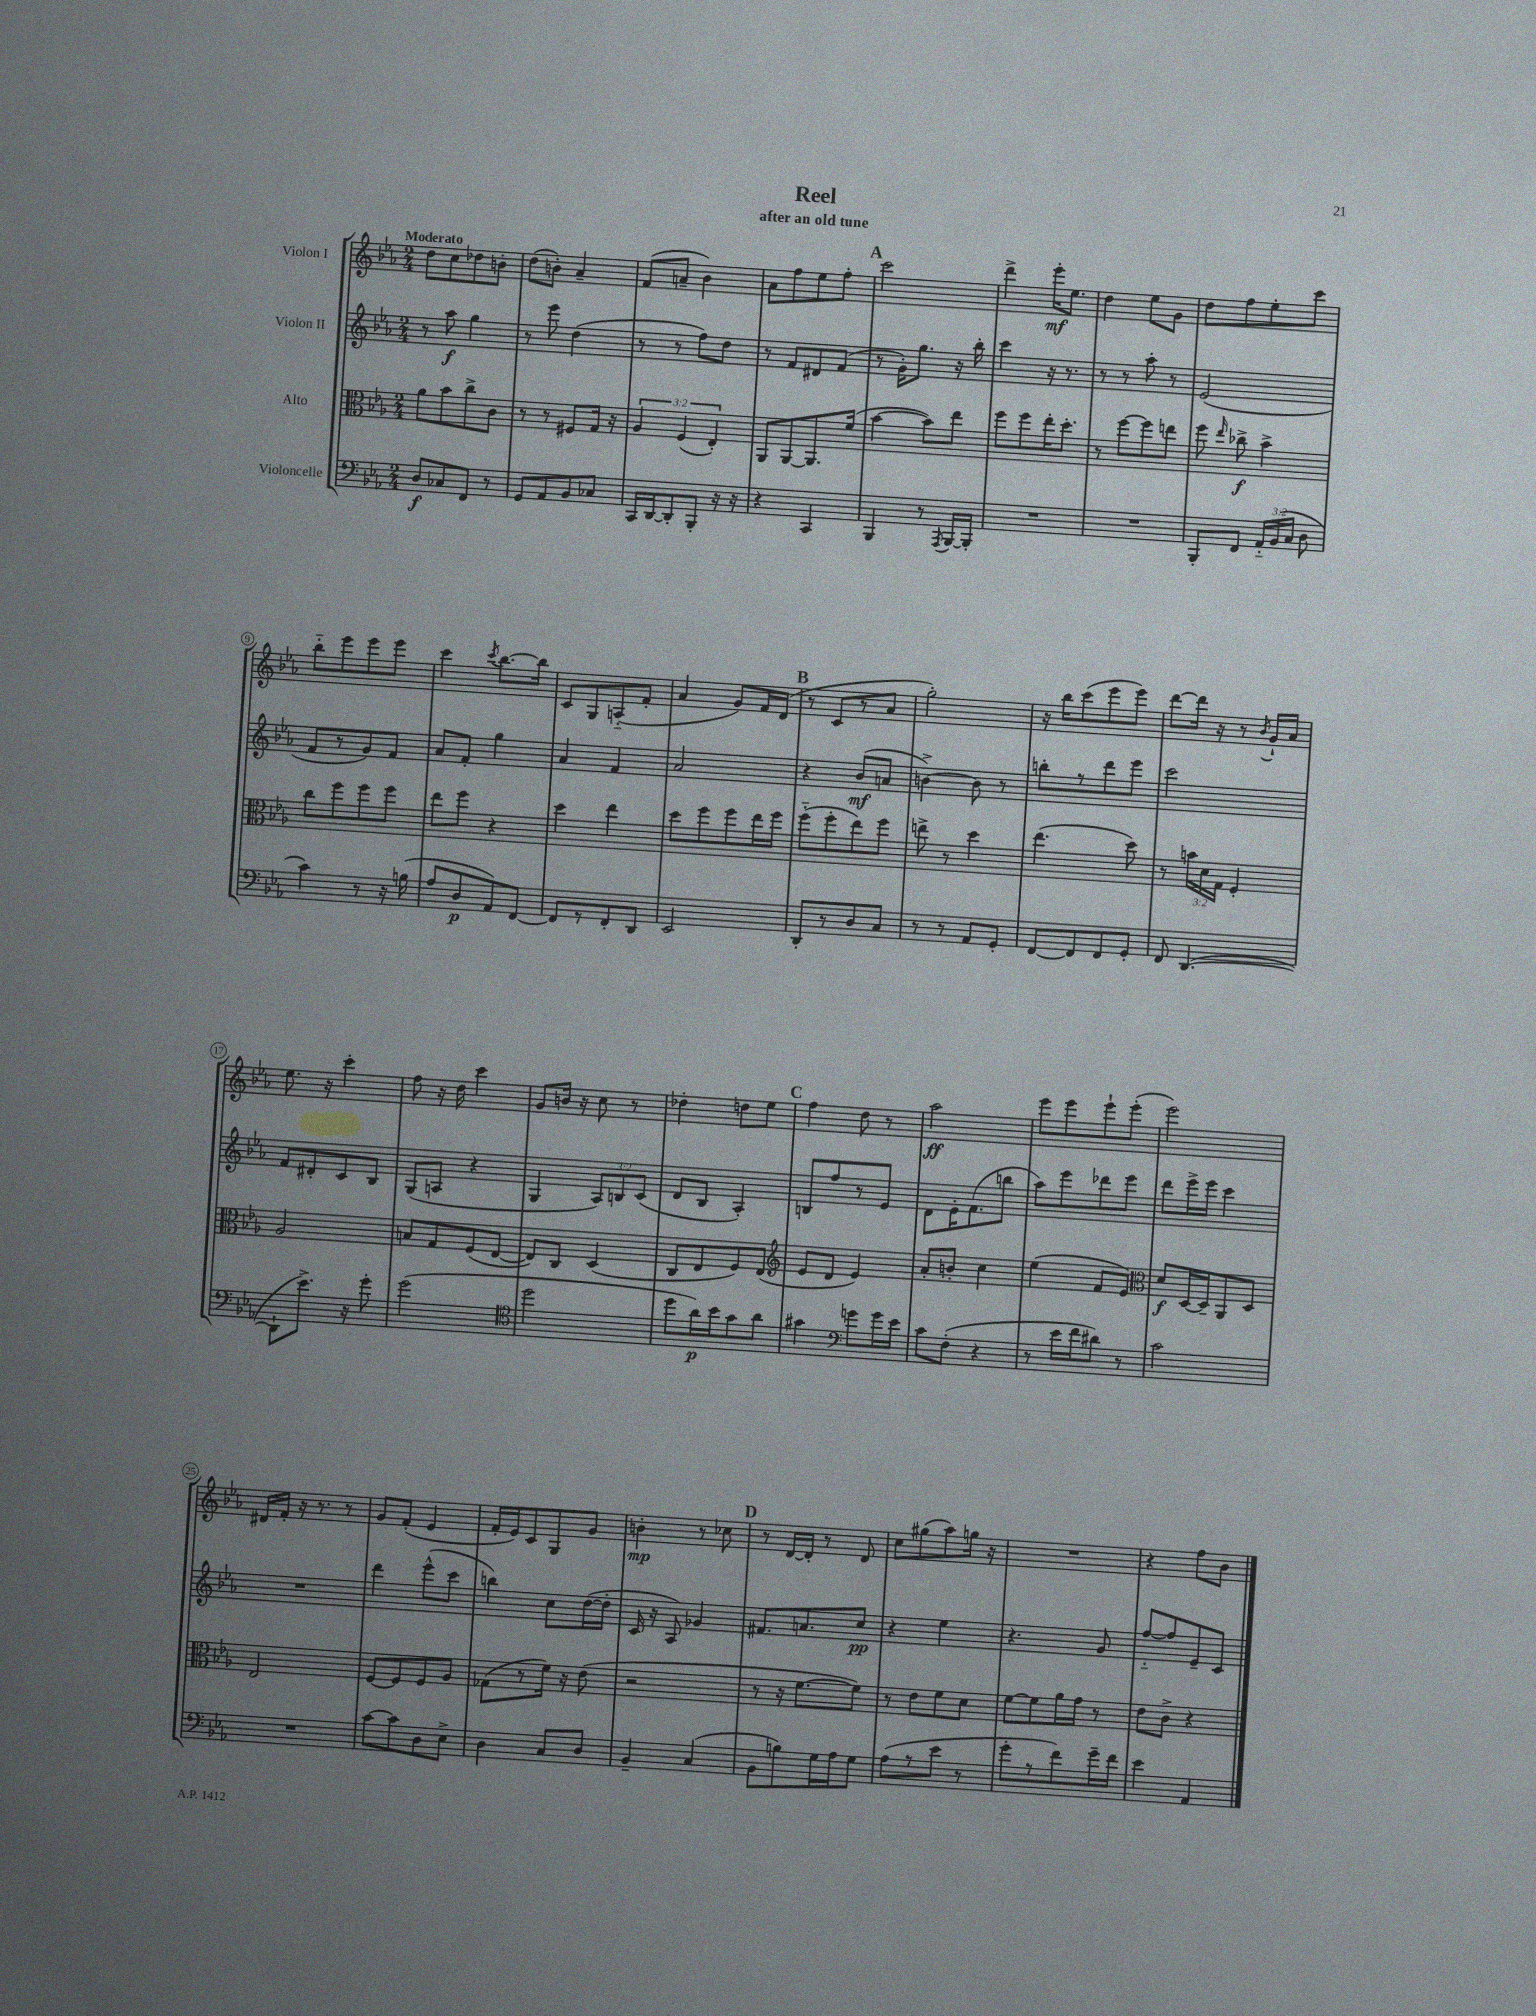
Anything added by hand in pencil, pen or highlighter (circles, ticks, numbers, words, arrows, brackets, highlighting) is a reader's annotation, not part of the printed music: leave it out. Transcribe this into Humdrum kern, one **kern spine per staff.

**kern	**dynam	**kern	**dynam	**kern	**dynam	**kern	**dynam
*part4	*part4	*part3	*part3	*part2	*part2	*part1	*part1
*staff4	*staff4	*staff3	*staff3	*staff2	*staff2	*staff1	*staff1
*I"Violoncelle	*	*I"Alto	*	*I"Violon II	*	*I"Violon I	*
*clefF4	*	*clefC3	*	*clefG2	*	*clefG2	*
*k[b-e-a-]	*	*k[b-e-a-]	*	*k[b-e-a-]	*	*k[b-e-a-]	*
*M2/4	*	*M2/4	*	*M2/4	*	*M2/4	*
=1	=1	=1	=1	=1	=1	=1	=1
!	!	!	!	!	!	!LO:TX:a:B:t=Moderato	!
8D/L	f	8a-\L	.	8r	.	8dd\L	.
8C-X/	.	8b-\	.	8aa-\	f	8cc\	.
8FF/J	.	8cc^\	.	4gg\	.	8dd-X\	.
8r	.	8c\J	.	.	.	8bn'\J	.
=2	=2	=2	=2	=2	=2	=2	=2
8GG/L	.	8r	.	8r	.	(8dd\L	.
8AA-/	.	8r	.	8eee-\	.	8bn'\J)	.
8BB-/	.	8F#X/L	.	(4dd\	.	4a-~/	.
8C-X/J	.	16G/Jk	.	.	.	.	.
.	.	16r	.	.	.	.	.
=3	=3	=3	=3	=3	=3	=3	=3
16CC/LL	.	6A-/	.	8r	.	(8f/L	.
[16DD/J	.	.	.	.	.	.	.
8DD'/]	.	.	.	8r	.	8an~/J	.
.	.	(6F/	.	.	.	.	.
8BBB-'/J	.	.	.	8ff\L)	.	4b-\)	.
.	.	6E-'/)	.	.	.	.	.
16r	.	.	.	8dd\J	.	.	.
16r	.	.	.	.	.	.	.
=4	=4	=4	=4	=4	=4	=4	=4
4r	.	8AA-/L	.	8r	.	8a-\L	.
.	.	[8AA-/	.	8f/L	.	8ff\	.
4CC/	.	8.AA-/]	.	8d#X/	.	8ee-\	.
.	.	.	.	(8f/J	.	8ff'\J	.
.	.	(16f/Jk	.	.	.	.	.
!!LO:REH:place=s1:t=A
=5	=5	=5	=5	=5	=5	=5	=5
4BBB-/	.	[4b-\	.	8r	.	2ccc\	.
.	.	.	.	16g'\KL)	.	.	.
.	.	.	.	8.gg\J	.	.	.
8r	.	8b-\L])	.	.	.	.	.
8qAAA-/	.	.	.	.	.	.	.
[16BBB-/LL	.	8ee-\J	.	16r	.	.	.
16BBB-'/JJ]	.	.	.	16bb-'\	.	.	.
=6	=6	=6	=6	=6	=6	=6	=6
2r	.	8ff\L	.	4ccc\	.	4ddd^\	.
.	.	8ff\	.	.	.	.	.
.	.	16ee-'\K	.	16r	.	16eee-'\KL	mf
.	.	8.dd'\J	.	8.r	.	8.ee-\J	.
=7	=7	=7	=7	=7	=7	=7	=7
2r	.	8r	.	8r	.	4dd\	.
.	.	[8ff\L	.	8r	.	.	.
.	.	8ff\]	.	8aa-'\	.	8ee-\L	.
.	.	8een\J	.	8r	.	8g\J	.
=8	=8	=8	=8	=8	=8	=8	=8
8BBB-'/L	.	8ff\	.	(2e-/	.	8dd\L	.
.	.	16qqee-/	.	.	.	.	.
8FF/J	.	8cc-X^\	f	.	.	8ff\	.
24AA-/LL	.	4b-^\	.	.	.	8ee-'\	.
(24BB-/	.	.	.	.	.	.	.
24C/JJ	.	.	.	.	.	.	.
8D\	.	.	.	.	.	8ccc\J	.
!!LO:LB:g=z
=9	=9	=9	=9	=9	=9	=9	=9
4c\)	.	8cc\L	.	8f/L	.	8bb-\L	.
.	.	8ff\	.	8r	.	8eee-\	.
8r	.	8ff\	.	8g/)	.	8eee-\	.
16r	.	8ff\J	.	8f/J	.	8eee-\J	.
(16Bn\	.	.	.	.	.	.	.
=10	=10	=10	=10	=10	=10	=10	=10
8A-/L	.	8ee-\L	.	8a-/L	.	4ccc\	.
8D/	p	8ff\J	.	8f'/J	.	.	.
.	.	.	.	.	.	8qccc/	.
8AA-/)	.	4r	.	4gg\	.	[8.bb-\L	.
[8FF/J	.	.	.	.	.	.	.
.	.	.	.	.	.	16bb-\Jk]	.
=11	=11	=11	=11	=11	=11	=11	=11
8FF/L]	.	4dd\	.	4a-/	.	8c/L	.
8r	.	.	.	.	.	8G/	.
8FF'/	.	4ee-\	.	4f/	.	(8An/	.
8DD/J	.	.	.	.	.	8f'/J	.
=12	=12	=12	=12	=12	=12	=12	=12
2EE-/	.	8dd\L	.	2a-/	.	4a-/	.
.	.	8ff\	.	.	.	.	.
.	.	8ff\	.	.	.	8g/L)	.
.	.	16ee-\L	.	.	.	16f/L	.
.	.	16ff\JJ	.	.	.	(16d/JJ	.
!!LO:REH:place=s1:t=B
=13	=13	=13	=13	=13	=13	=13	=13
8DD'/L	.	(8ff\L	.	4r	.	8r	.
8r	.	8ff'\	.	.	.	8c/L	.
8D/	.	8ee-\)	.	(8b-/L	mf	8r	.
8C/J	.	8ff\J	.	8an/J	.	8a-/J	.
=14	=14	=14	=14	=14	=14	=14	=14
8r	.	8een^\	.	[4bn^\)	.	2gg'\)	.
8r	.	8r	.	.	.	.	.
8AA-/L	.	4dd\	.	8b\]	.	.	.
8GG'/J	.	.	.	8r	.	.	.
=15	=15	=15	=15	=15	=15	=15	=15
[8FF/L	.	(4.ee-\	.	8bbn'\L	.	16r	.
.	.	.	.	.	.	16bb-\KL	.
8FF/]	.	.	.	8r	.	(8ccc\	.
8FF/	.	.	.	8ddd\	.	8eee-\	.
8GG'/J	.	8dd\)	.	8eee-\J	.	8eee-\J)	.
=16	=16	=16	=16	=16	=16	=16	=16
8FF/	.	8r	.	2ccc\	.	[8ddd\L	.
([4.DD/	.	24bn\LL	.	.	.	16ddd\Jk]	.
.	.	24d\	.	.	.	.	.
.	.	.	.	.	.	16r	.
.	.	24G\JJ	.	.	.	.	.
.	.	4F'/	.	.	.	8r	.
.	.	.	.	.	.	8qb-/	.
.	.	.	.	.	.	16g`/LL	.
.	.	.	.	.	.	16a-/JJ	.
!!LO:LB:g=z
=17	=17	=17	=17	=17	=17	=17	=17
8DD`\L]	.	2A-/	.	8f/L	.	8.ee-\	.
8.e-^\J)	.	.	.	8d#X'/	.	.	.
.	.	.	.	.	.	16r	.
.	.	.	.	8c/	.	4ccc'\	.
16r	.	.	.	.	.	.	.
8g'\	.	.	.	8B-/J	.	.	.
=18	=18	=18	=18	=18	=18	=18	=18
(2g\	.	8Bn/L	.	(8G/L	.	8ff\	.
.	.	8G/	.	8An/J	.	16r	.
.	.	.	.	.	.	16dd\	.
.	.	(8F/	.	4r	.	4ccc\	.
.	.	[8E-/J	.	.	.	.	.
=19	=19	=19	=19	=19	=19	=19	=19
*clefC4	*	*	*	*	*	*	*
2dd\	.	8E-/L])	.	4G/	.	8g/L	.
.	.	8C/J	.	.	.	16bn/Jk	.
.	.	.	.	.	.	16r	.
.	.	(4D/	.	12A-/L)	.	8cc\	.
.	.	.	.	12Bn/	.	.	.
.	.	.	.	.	.	8r	.
.	.	.	.	(12c/J	.	.	.
=20	=20	=20	=20	=20	=20	=20	=20
8dd\L	.	8C/L	.	8d/L	.	4dd-X'\	.
16a-\L)	p	8E-/	.	8B-/J	.	.	.
16b-\J	.	.	.	.	.	.	.
8g\	.	8F/)	.	4A-'/)	.	8ddn\L	.
8a-\J	.	(8E-/J	.	.	.	8ee-\J	.
!!LO:REH:place=s1:t=C
=21	=21	=21	=21	=21	=21	=21	=21
*	*	*clefG2	*	*	*	*	*
4g#X\	.	8e-/L	.	8Bn/L	.	4ff\	.
.	.	8d/J	.	8ff/	.	.	.
*clefF4	*	*	*	*	*	*	*
8gn\L	.	4e-/)	.	8r	.	8dd\	.
16g\L	.	.	.	8e-/J	.	8r	.
16e-\JJ	.	.	.	.	.	.	.
=22	=22	=22	=22	=22	=22	=22	=22
8c\L	.	8a-'/L	.	8d\L	.	2aa-\	ff
(8F'\J	.	8bn'/J	.	16e-'\K	.	.	.
.	.	.	.	(8.f\	.	.	.
4r	.	4cc\	.	.	.	.	.
.	.	.	.	8bbn\J	.	.	.
=23	=23	=23	=23	=23	=23	=23	=23
8r	.	(4ee-\	.	8aa-\L)	.	8eee-\L	.
16e-\LL	.	.	.	8eee-\	.	8eee-\	.
16f\J	.	.	.	.	.	.	.
8d#X\J)	.	8f/L	.	8ddd-X\	.	8eee-`\	.
8r	.	8e-/J)	.	8eee-\J	.	(8eee-'\J	.
=24	=24	=24	=24	=24	=24	=24	=24
*	*	*clefC3	*	*	*	*	*
2c\	.	8d/L	f	8ddd\L	.	2eee-\)	.
.	.	[16D/L	.	16eee-^\L	.	.	.
.	.	16D~/J]	.	16eee-\JJ	.	.	.
.	.	8AA-/	.	4ccc\	.	.	.
.	.	8D/J	.	.	.	.	.
!!LO:LB:g=z
=25	=25	=25	=25	=25	=25	=25	=25
2r	.	2E-/	.	2r	.	16d#X/LL	.
.	.	.	.	.	.	16f'/JJ	.
.	.	.	.	.	.	16r	.
.	.	.	.	.	.	8.r	.
.	.	.	.	.	.	8r	.
=26	=26	=26	=26	=26	=26	=26	=26
[8c\L	.	[8F/L	.	4ddd\	.	8g/L	.
8c\]	.	8F/]	.	.	.	(8f'/J	.
8D\	.	8F/	.	(8eee-^^\L	.	4e-/	.
8E-^\J	.	8A-/J	.	8ccc\J	.	.	.
=27	=27	=27	=27	=27	=27	=27	=27
4D\	.	(8G-X\L	.	4bbn\)	.	16f'/LL	.
.	.	.	.	.	.	16e-/J)	.
.	.	8r	.	.	.	8c/	.
8C/L	.	16f\Jk)	.	8cc\L	.	8G/	.
.	.	16r	.	.	.	.	.
8D/J	.	(8e-\	.	([16dd\L	.	8g/J	.
.	.	.	.	16dd'\JJ]	.	.	.
=28	=28	=28	=28	=28	=28	=28	=28
4BB-~/	.	2r	.	16c/	.	4bn'\	mp
.	.	.	.	16r	.	.	.
.	.	.	.	8A-/)	.	.	.
(4C/	.	.	.	4g-X/	.	8r	.
.	.	.	.	.	.	8cc-X\	.
!!LO:REH:place=s1:t=D
=29	=29	=29	=29	=29	=29	=29	=29
8BB-\L	.	8r	.	8.f#X/L	.	8r	.
8Bn\)	.	16r	.	.	.	[16d/LL	.
.	.	[8.f\L	.	8.an/	.	16d'/JJ]	.
16G\L	.	.	.	.	.	8r	.
16A-\J	.	.	.	.	.	.	.
8G\J	.	8f\J])	.	8cc/J	pp	8d/	.
=30	=30	=30	=30	=30	=30	=30	=30
(8A-\L	.	8r	.	4r	.	8cc\L	.
8r	.	8e-\L	.	.	.	(8gg#X\	.
8e-\J	.	8f\	.	4ee-\	.	8aa-\)	.
8r	.	8d\J	.	.	.	16ggn\Jk	.
.	.	.	.	.	.	16r	.
=31	=31	=31	=31	=31	=31	=31	=31
8g'\L	.	[8f\L	.	4.r	.	2r	.
8r	.	8f\]	.	.	.	.	.
8f\)	.	16a-\L	.	.	.	.	.
.	.	16g\JJ	.	.	.	.	.
16g~\L	.	8r	.	8g/	.	.	.
16f\JJ	.	.	.	.	.	.	.
=32	=32	=32	=32	=32	=32	=32	=32
4e-\	.	8e-\L	.	[8ff/L	.	4r	.
.	.	8c^\J	.	8ff/]	.	.	.
4AA-/	.	4r	.	8e-~/	.	8ff\L	.
.	.	.	.	8c/J	.	8b-\J	.
==	==	==	==	==	==	==	==
*-	*-	*-	*-	*-	*-	*-	*-
